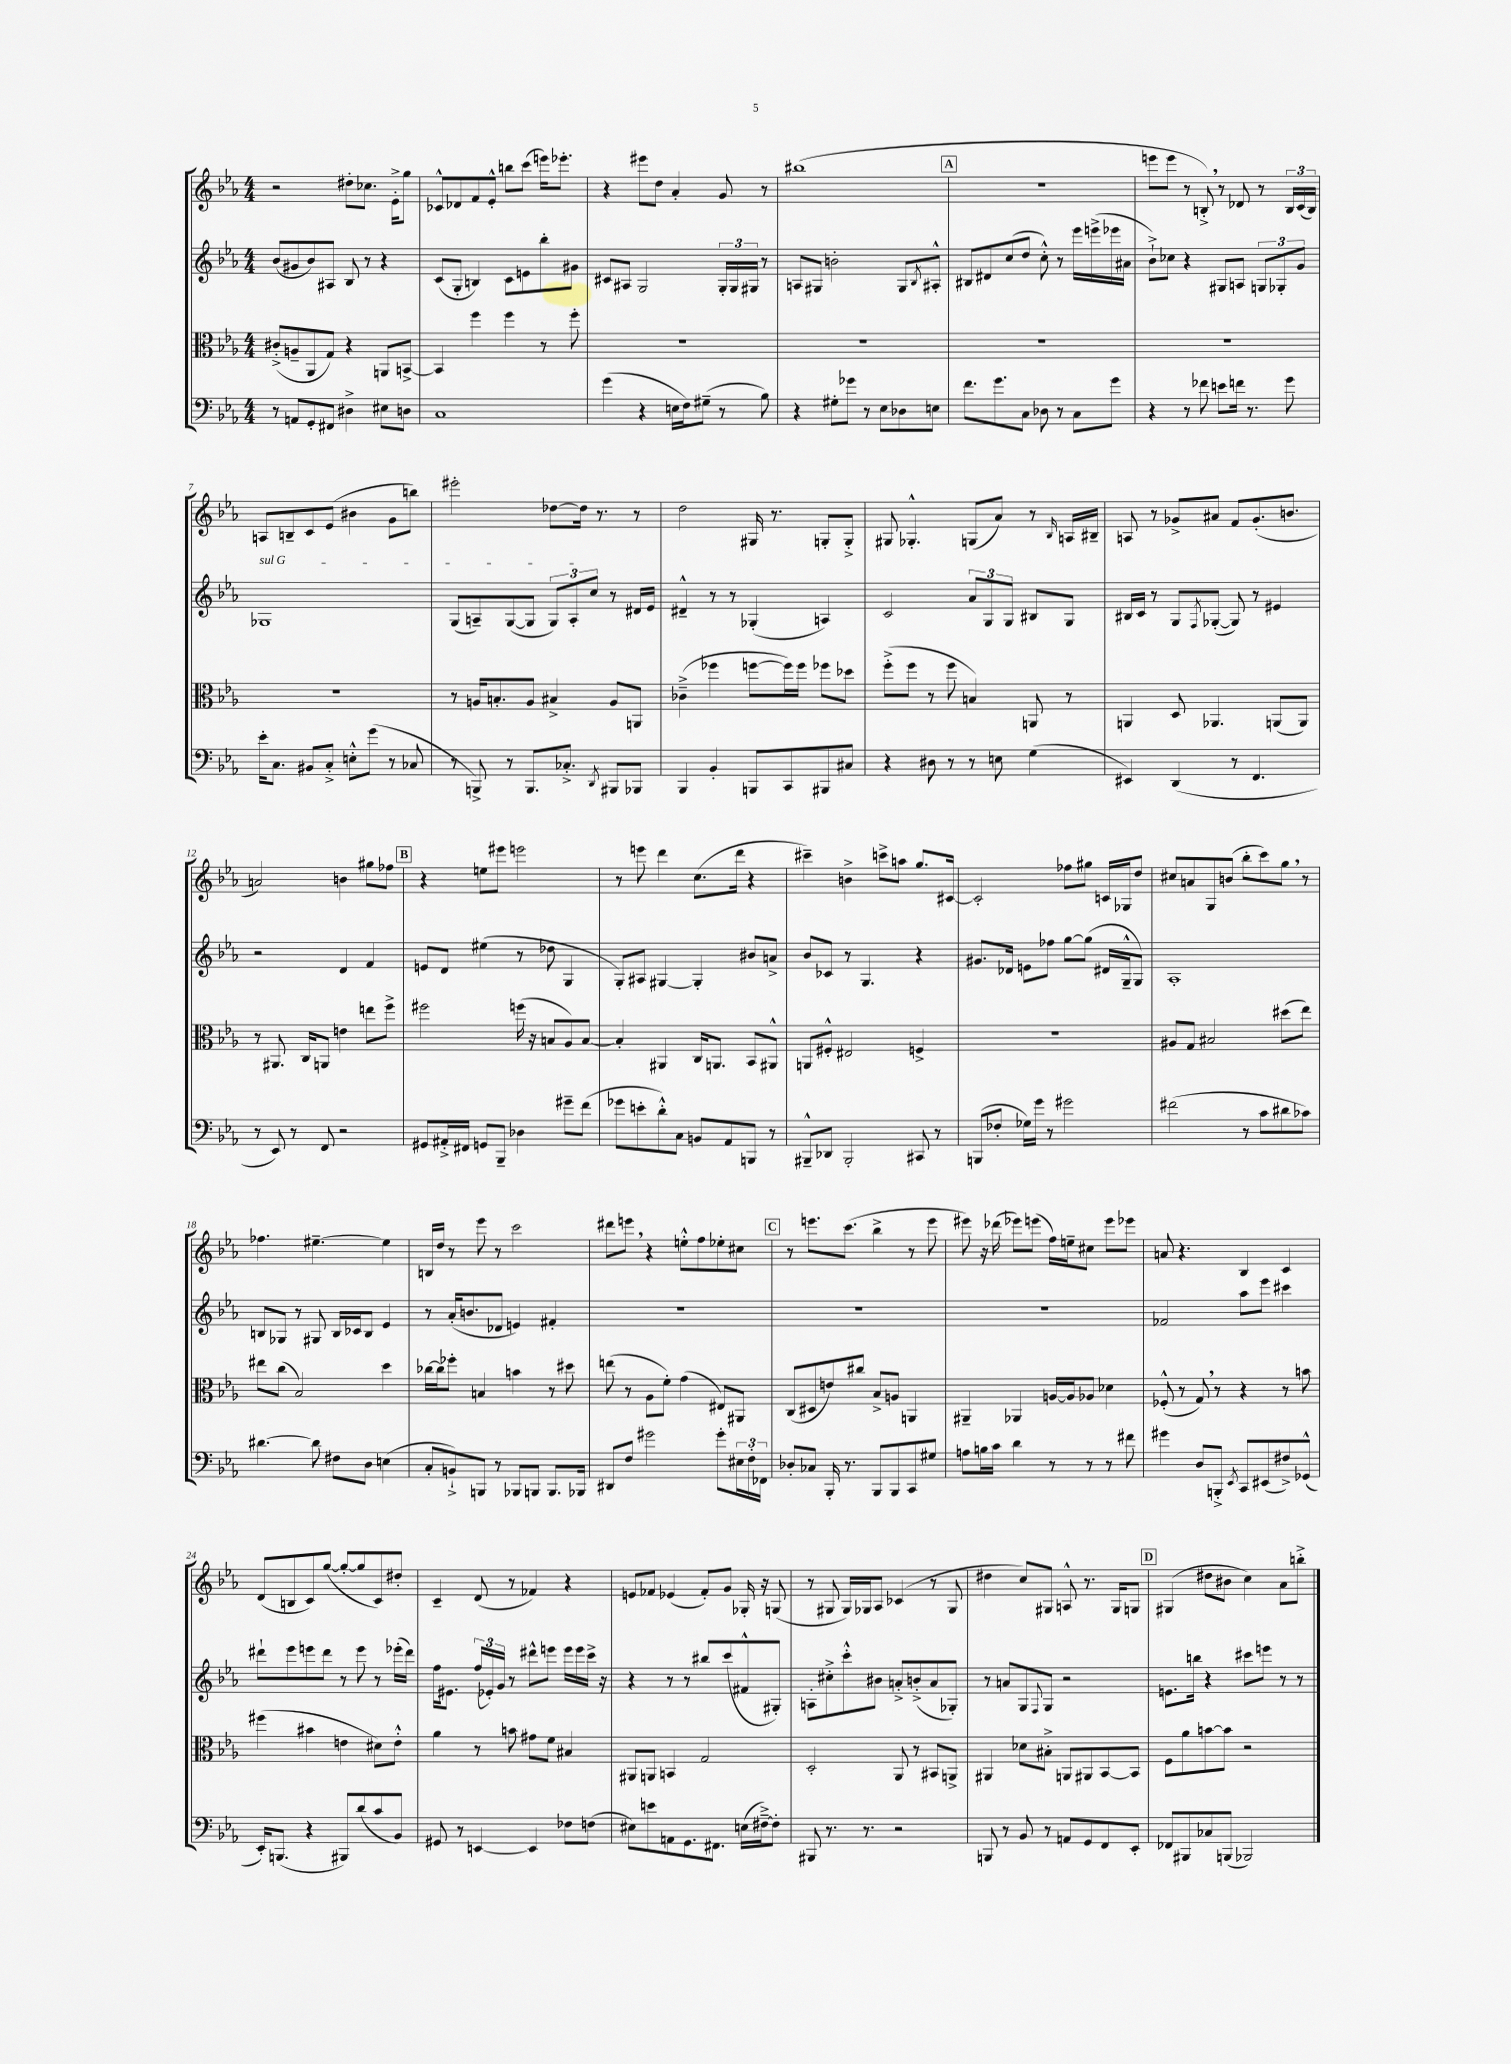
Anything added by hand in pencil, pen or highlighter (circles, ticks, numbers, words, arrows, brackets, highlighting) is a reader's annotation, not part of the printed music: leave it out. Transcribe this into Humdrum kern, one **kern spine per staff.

**kern	**kern	**kern	**kern
*staff4	*staff3	*staff2	*staff1
*clefF4	*clefC3	*clefG2	*clefG2
*k[b-e-a-]	*k[b-e-a-]	*k[b-e-a-]	*k[b-e-a-]
*M4/4	*M4/4	*M4/4	*M4/4
8r	(8c#'^	(8b-	2r
8AA	8A~	8g#	.
8GG'	8AA-	8b-)	.
8FF#	8G)	8A#	.
4D#^	4r	8B-	8dd#'
.	.	8r	8.cc-
8E#	8AA	4r	.
.	.	.	16e-'^
8D	[8BB^	.	8gg
=	=	=	=
1C	4BB]	(8c	8c-^^
.	.	8G'	8d-
.	4ff	4B)	8f
.	.	.	8e-'^^
.	4ff	8c	8bb
.	.	8e	(8ccc
.	8r	8bb-'	16eee)
.	.	.	8.eee-'
.	8ff'	8g#	.
=	=	=	=
(4g	1r	8c#	4r
.	.	8A#	.
4r	.	2G	8eee#
.	.	.	8dd
16E	.	.	4a-'
16F)	.	.	.
(8G#~	.	.	.
8r	.	24G'	8g
.	.	24G	.
.	.	24G#	.
8B-)	.	8r	8r
=	=	=	=
4r	1r	8A	(1bb#
.	.	8G#	.
8G#'	.	2b'	.
8g-	.	.	.
8r	.	.	.
8E-	.	.	.
8D-	.	8G#	.
.	.	8qB-	.
8E	.	8A#'^^	.
=	=	=	=
8.f	1r	8B#	1r
.	.	8d#	.
8.g	.	.	.
.	.	(8cc	.
8C	.	8dd	.
8D-	.	8cc'^^)	.
8r	.	8r	.
8C	.	16eee-	.
.	.	(16eee^	.
8g	.	16eee-	.
.	.	16a#	.
=	=	=	=
4r	1r	8b-`^)	8eee
.	.	8cc-	8eee
8r	.	4r	8r
8f-	.	.	8B'^)
8e	.	8G#	8r
16f	.	8A	8d-
8.r	.	.	.
.	.	12G	8r
.	.	12G-'	.
8g	.	.	24B
.	.	12g	(24c
.	.	.	24B)
=	=	=	=
16e-'	1r	1G-	8A
8.C	.	.	.
.	.	.	8B~
8BB#	.	.	8c
8C'^	.	.	(8e-
8E'^^	.	.	4b#
(8g	.	.	.
8r	.	.	8g
8C-	.	.	8bb)
=	=	=	=
8r	8r	(8G	2eee#'
8BBB^)	16A	8A~)	.
.	8.B'	.	.
8r	.	([8G	.
8.BBB	8A	8G]	.
.	4B#^	12G)	[8dd-
8.C-'^	.	.	.
.	.	12A'	.
.	.	.	16dd-]
.	.	12cc	.
.	.	.	8.r
8qDD	.	.	.
8BBB#	8A	8r	.
8BBB-	8AA	16d#	8r
.	.	16e-	.
=	=	=	=
4BBB-	(4c-~^	4d#~^^	2dd
4BB-'	4ff-	8r	.
.	.	8r	.
8BBB	[8ff	(4G-'	16G#
.	.	.	8.r
8CC	16ff])	.	.
.	16ff	.	.
8BBB#	8ff-	4A)	8G'
8C#	8dd-	.	8G'^
=	=	=	=
4r	(8ff'^	2c	8G#
.	8ff	.	4.G-'^^
8D#	8r	.	.
8r	8ff	.	.
8r	4B)	12a-	(8G
.	.	12G	.
8E	.	.	8a-)
.	.	12G	.
(4G	8AA	8B#	8r
.	.	.	16qqB-
.	8r	8G	16A
.	.	.	16B#~
=	=	=	=
4EE#)	4AA	16B#	8A
.	.	16c	.
.	.	8r	8r
(4DD	8D	8G	8g-^
.	.	8qF	.
.	4.AA-	([8G-'	8a#
8r	.	8G-])	8f
4.FF	.	8r	(8.g-'
.	(8AA	4e#	.
.	.	.	8.b
.	8AA)	.	.
=	=	=	=
8r	8r	2r	2a)
8EE-)	8.AA#	.	.
8r	.	.	.
.	16C	.	.
8FF	8AA	.	.
2r	4e	4d	4b
.	8ee	4f	8gg#
.	8ff^	.	8ff-
=	=	=	=
8GG#	2ff#	8e	4r
16AA#'^	.	8d	.
16FF#	.	.	.
8GG	.	(4ee#	8ee
8BBB-~	.	.	8eee#
4D-	(16ff	8r	2eee
.	16r	.	.
.	8B	8dd-	.
8g#~	8A-)	4G	.
(8f	[8B	.	.
=	=	=	=
8g-	4B']	8G')	8r
8e'	.	8A#	8eee
8d'^^)	4AA#	[4G#	4ddd
8C	.	.	.
8BB	16C	4G#']	(8.cc
.	8.AA	.	.
8AA-	.	.	.
.	.	.	16ddd
8BBB	8BB-	8b#	4r
8r	8AA#^^	8a^	.
=	=	=	=
8BBB#~^^	8AA	8b-	4ccc#~)
8DD-	8F#'^^	8c-	.
2BBB#'	2E#	8r	4b^
.	.	4.G	.
.	.	.	8ccc^
.	.	.	8aa
8CC#	4F^	4r	8.gg
8r	.	.	.
.	.	.	[16c#
=	=	=	=
(8BBB	1r	8.g#	2c#']
8F-'	.	.	.
.	.	16d-	.
16G-)	.	8e	.
16g	.	.	.
8r	.	8ff-	.
2g#	.	[8gg	8ff-
.	.	(8gg]	8gg#
.	.	16d#	16c
.	.	16G~^^	16G-
.	.	8G)	8dd
=	=	=	=
(2f#	8A#	1A-'	8cc#
.	8G	.	8a
.	2B#	.	8G
.	.	.	(8b
8r	.	.	8bb-'
8c	.	.	8ccc)
8d#	(8dd#	.	8gg
8c-)	8ee-)	.	8r
=	=	=	=
[4.d#	8ee#	8B	4.ff-
.	(8cc	8G-	.
.	2B-)	8r	.
8d#]	.	8G#	[4.ee#~
8F#	.	16B	.
.	.	16c-	.
8D	.	8B	.
(4E	4dd	4e-	4ee#]
=	=	=	=
8C'	[16cc-	8r	16B
.	16cc-]	.	16dd
8BB`^)	8ff-'	(16a-'	8r
.	.	8.b	.
8BBB	4B	.	8eee-
8r	.	8d-	8r
8BBB-	4b	4e)	2ccc
8BBB	.	.	.
8.BBB	8r	4f#'	.
.	8dd#	.	.
16BBB-	.	.	.
=	=	=	=
8DD#	(8ee	1r	8ddd#
8F	8r	.	8eee
2g#	8A-	.	4r
.	8f')	.	.
.	(4g	.	8ee'^^
.	.	.	8ff
8g#'	8E#)	.	8ee-'
24E#	8AA#	.	8cc#
24F'	.	.	.
24FF-	.	.	.
=	=	=	=
8D-'	(8C	1r	8r
8C-	8D#	.	8.eee
16BBB-'	8e)	.	.
8.r	.	.	(8.ccc
.	8cc#	.	.
8BBB-	8B-^	.	4bb-^
8BBB-	8A	.	.
8CC	4AA	.	8r
8G#	.	.	8eee
=	=	=	=
8A	4AA#~	1r	8eee#)
16B	.	.	16r
16c	.	.	(16ddd-
4d	4AA-	.	8eee-)
.	.	.	(8eee
8r	[16A	.	16ff)
.	16A]	.	16ee~
8r	8A-	.	8cc#
8r	4d-	.	8eee
8f#	.	.	8eee-
=	=	=	=
4g#	(8F-'^^	2f-	8a
.	8r	.	4.r
8D	8G)	.	.
8BBB'^	8r	.	.
8qEE-	.	.	.
8CC	4r	8aa-	4B-
(8EE#	.	8eee-	.
8F#^)	8r	4ccc#	4c
(8GG-^^	8b	.	.
=	=	=	=
16EE-')	(4ff#	8ddd#`	(8d
(8.BBB	.	.	.
.	.	8eee-	8B
4r	4b#	8eee	8c)
.	.	8ddd#	([8gg
8BBB#)	4e	8r	8gg'_
(8d	.	8eee	8gg]
8c	8d#)	8r	8c)
8BB-)	8e'^^	(16eee-'	8dd#'
.	.	16ddd#)	.
=	=	=	=
8GG#	4a-	16ff	4c~
.	.	8.e#	.
8r	.	.	.
[4EE	8r	(24ff	(8d
.	.	24e-')	.
.	.	24g	.
.	8b	8r	8r
4EE]	8g#	8ddd#^^	4f-)
.	8f	8eee	.
8F-	4B#	16eee	4r
.	.	16eee	.
(8F	.	16ccc^	.
.	.	16r	.
=	=	=	=
8E#)	8AA#	4r	8e
8e	8AA	.	8f-
8AA	4BB	8r	(4e-
8.GG	.	8r	.
.	2G	8bb#	8f-')
8.FF#	.	.	.
.	.	(8ccc	8g
(16E	.	8f#^^	16G-'
[16F#~^)	.	.	16r
8F#']	.	8G#')	(8G
=	=	=	=
8BBB#	2D'	8A'	8r
8.r	.	8cc#'^	8G#
.	.	8ccc'^^	16G#)
8.r	.	.	16G-
.	.	8b#	8A-
2r	8AA-	8a'^	(4c-
.	8r	(8b'^	.
.	8BB#	8a	8r
.	8AA^	8G-')	8G-
=	=	=	=
8BBB	4AA#	8r	4dd#
8r	.	8a	.
8BB-	8d-	8G	8cc)
.	.	8qqF	.
8r	8B#'^	8G	8G#
8AA	8AA	2r	8A^^
8GG	8AA#	.	8.r
8FF	[8BB-	.	.
.	.	.	16G#
8EE-'	8BB-]	.	8G
=	=	=	=
8FF-	8F	8.e	(4G#
8BBB#	8a-	.	.
.	.	16bb	.
8C-	[8b	4r	8dd#
(8BBB	8b]	.	8b#
2BBB-)	2r	8ccc#	4cc)
.	.	8eee	.
.	.	8r	8a-
.	.	8r	8bb'^
==	==	==	==
*-	*-	*-	*-
